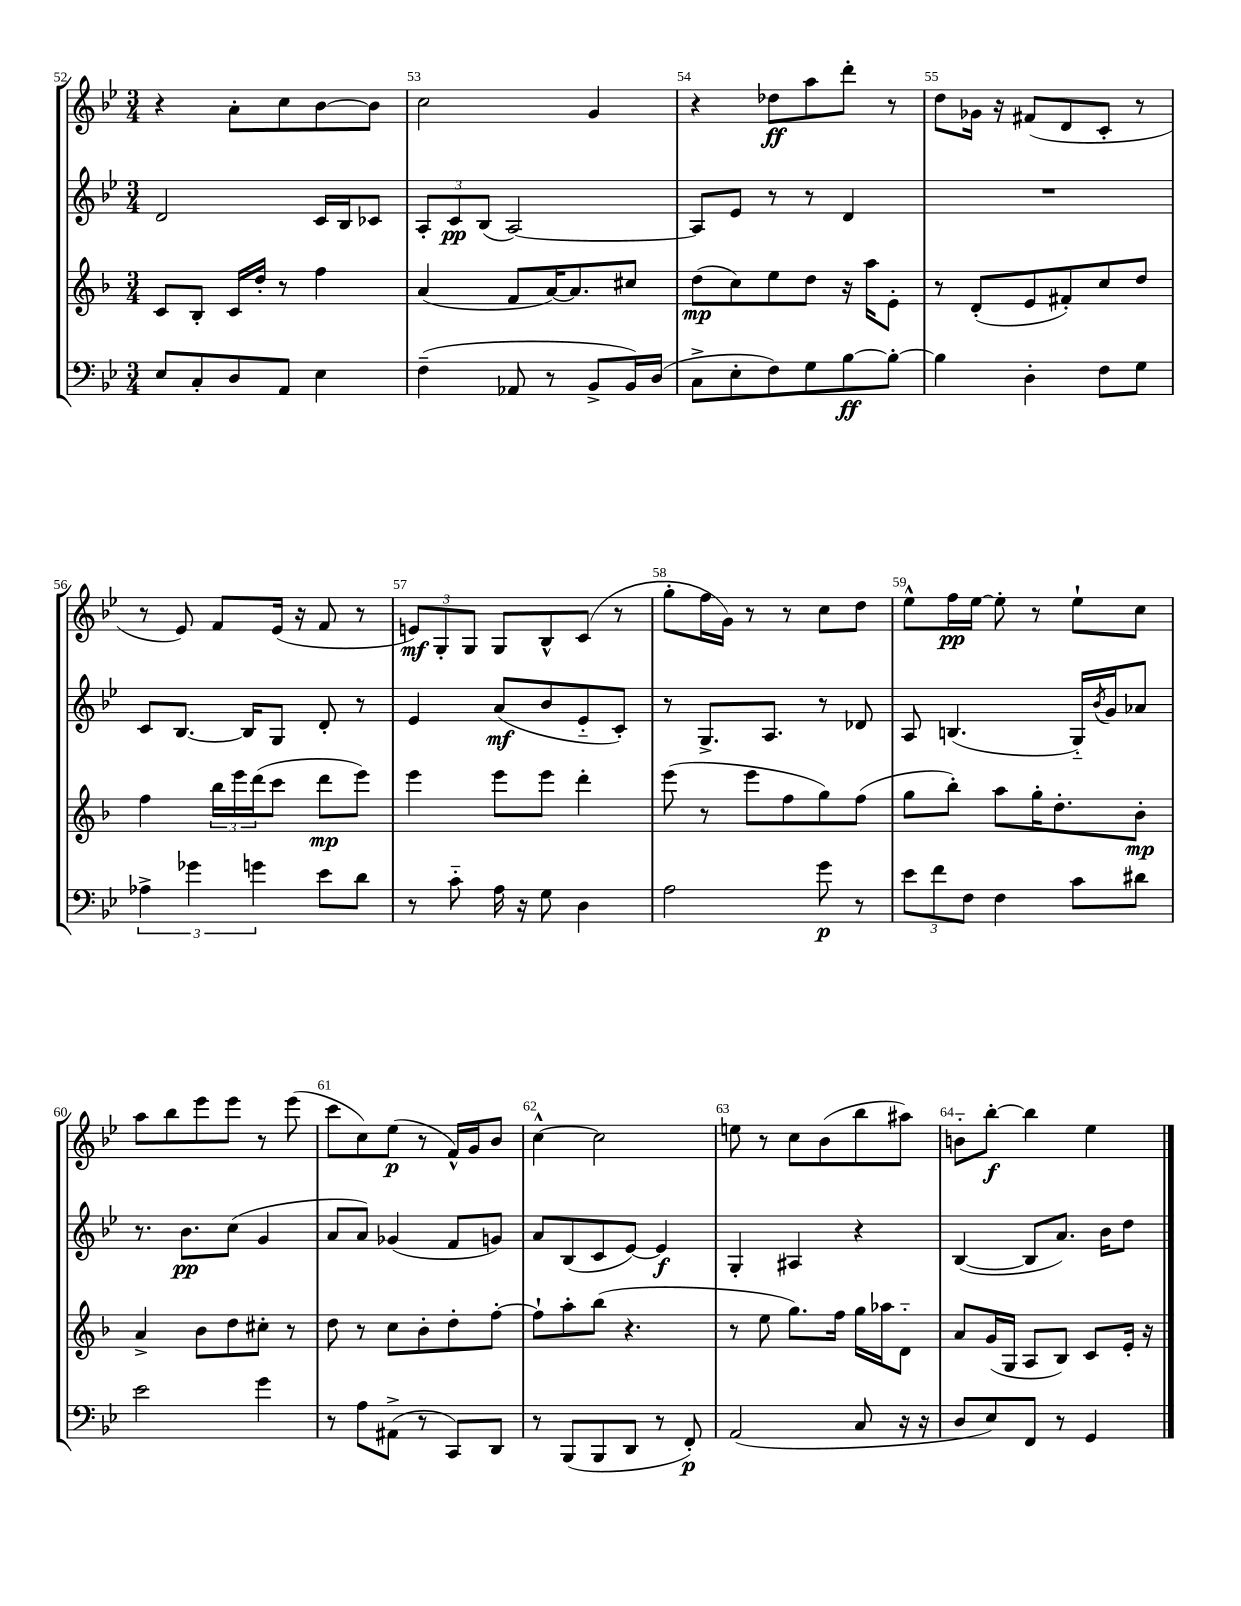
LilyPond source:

<<
\new StaffGroup <<
\new Staff = "s0" {
    \clef treble \key bes \major \numericTimeSignature \time 3/4
    r4 a'8-. c''8 bes'8~ bes'8 |
    c''2 g'4 |
    r4 des''8\ff a''8 d'''8-. r8 |
    d''8 ges'16 r16 fis'8( d'8 c'8-. r8 |
    r8 ees'8) f'8 ees'16( r16 f'8 r8 |
    \tuplet 3/2 { e'8\mf) g8-. g8 } g8 bes8-^ c'8( r8 |
    g''8-. f''16 g'16) r8 r8 c''8 d''8 |
    ees''8-^ f''16\pp ees''16~ ees''8-. r8 ees''8-! c''8 |
    a''8 bes''8 ees'''8 ees'''8 r8 ees'''8( |
    c'''8 c''8) ees''8\p( r8 f'16-^) g'16 bes'8 |
    c''4~-^ c''2 |
    e''8 r8 c''8 bes'8( bes''8 ais''8) |
    b'8-_ bes''8~-.\f bes''4 ees''4 \bar "|." |
}
\new Staff = "s1" {
    \clef treble \key bes \major \numericTimeSignature \time 3/4
    d'2 c'16 bes16 ces'8 |
    \tuplet 3/2 { a8-. c'8\pp bes8( } a2~) |
    a8 ees'8 r8 r8 d'4 |
    R2. |
    c'8 bes8.~ bes16 g8 d'8-. r8 |
    ees'4 a'8\mf( bes'8 ees'8-_ c'8-.) |
    r8 g8.-> a8. r8 des'8 |
    a8 b4.( g16-_) \acciaccatura { bes'8 } g'16 aes'8 |
    r8. bes'8.\pp c''8( g'4 |
    a'8 a'8) ges'4( f'8 g'8) |
    a'8 bes8( c'8 ees'8~) ees'4\f |
    g4-. ais4 r4 |
    bes4~( bes8 a'8.) bes'16 d''8 \bar "|." |
}
\new Staff = "s2" {
    \clef treble \key f \major \numericTimeSignature \time 3/4
    c'8 bes8-. c'16 d''16-. r8 f''4 |
    a'4( f'8 a'16~) a'8. cis''8 |
    d''8\mp( c''8) e''8 d''8 r16 a''16 e'8-. |
    r8 d'8-.( e'8 fis'8-.) c''8 d''8 |
    f''4 \tuplet 3/2 { bes''16 e'''16 d'''16( } c'''8 d'''8\mp e'''8) |
    e'''4 e'''8 e'''8 d'''4-. |
    e'''8( r8 e'''8 f''8 g''8) f''8( |
    g''8 bes''8-.) a''8 g''16-. d''8.-. bes'8-.\mp |
    a'4-> bes'8 d''8 cis''8-. r8 |
    d''8 r8 c''8 bes'8-. d''8-. f''8~-. |
    f''8-! a''8-. bes''8( r4. |
    r8 e''8 g''8.) f''16 g''16 aes''16 d'8-_ |
    a'8 g'16( g16 a8 bes8) c'8 e'16-. r16 \bar "|." |
}
\new Staff = "s3" {
    \clef bass \key bes \major \numericTimeSignature \time 3/4
    ees8 c8-. d8 a,8 ees4 |
    f4--( aes,8 r8 bes,8-> bes,16) d16( |
    c8-> ees8-. f8) g8 bes8~\ff bes8~-. |
    bes4 d4-. f8 g8 |
    \tuplet 3/2 { aes4-> ges'4 g'4 } ees'8 d'8 |
    r8 c'8-_ a16 r16 g8 d4 |
    a2 g'8\p r8 |
    \tuplet 3/2 { ees'8 f'8 f8 } f4 c'8 dis'8 |
    ees'2 g'4 |
    r8 a8 ais,8->( r8 c,8) d,8 |
    r8 bes,,8( bes,,8 d,8 r8 f,8-.\p) |
    a,2( c8 r16 r16 |
    d8 ees8) f,8 r8 g,4 \bar "|." |
}
>>
>>
\layout { \context { \Score currentBarNumber = #52 \override BarNumber.break-visibility = ##(#f #t #t) barNumberVisibility = #all-bar-numbers-visible } }
